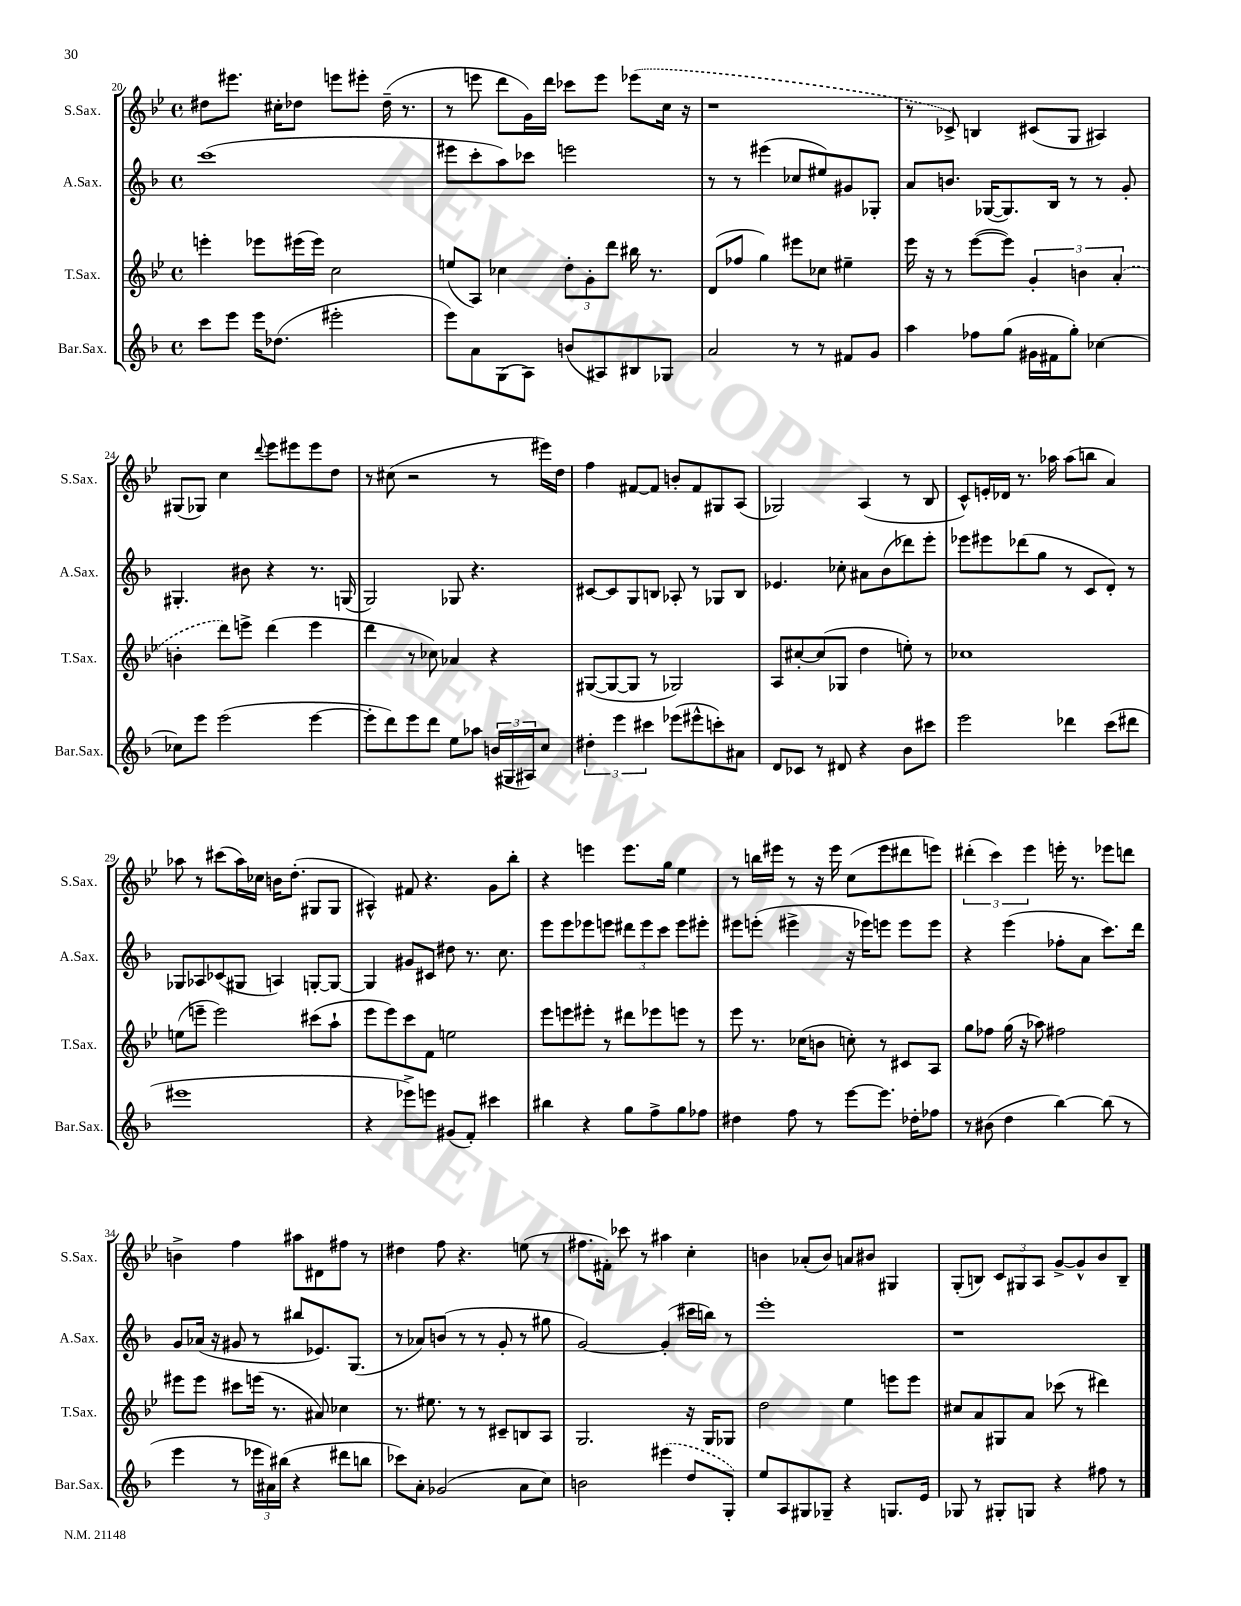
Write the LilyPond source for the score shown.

<<
\new StaffGroup <<
\new Staff = "s0" \with { instrumentName = "S.Sax." shortInstrumentName = "S.Sax." } {
    \clef treble \key bes \major \defaultTimeSignature \time 4/4
    dis''8 eis'''8. cis''16-. des''8 e'''8 eis'''8-. des''16--( r8. |
    r8 e'''8 d'''8 g'16) d'''16 ces'''8 e'''8 \once \slurDashed ees'''8( c''16 r16 |
    r1 |
    r8 ces'8->) b4 cis'8( g8 ais4) |
    gis8( ges8) c''4 \appoggiatura { d'''8 } ees'''8 eis'''8 eis'''8 d''8 |
    r8 cis''8( r2 r8 eis'''16) d''16 |
    f''4 fis'8~ fis'8 b'8-. fis'8 gis8 a8( |
    ges2) a4( r8 bes8 |
    c'8-^) e'16-. des'16 r8. aes''16 aes''8( b''8 a'4) |
    aes''8 r8 cis'''8( aes''16) ces''16 b'16 d''8.-.( gis8 gis8 |
    ais4-^) fis'8 r4. g'8 bes''8-. |
    r4 e'''4 e'''8. g''16 ees''4 |
    r8 b''16 eis'''16 r8 r16 eis'''16 c''8( eis'''8 dis'''8 e'''8) |
    \tuplet 3/2 { dis'''4-.( c'''4) ees'''4 } e'''16-. r8. ees'''8 d'''8 |
    b'4-> f''4 ais''8 dis'8 fis''8 r8 |
    dis''4 f''8 r4. e''8( r8 |
    fis''8. fis'16-.) ces'''8 r8 ais''4 c''4-. |
    b'4 aes'8-.( b'8) a'8 bis'8 gis4 |
    g8-.( b8) \tuplet 3/2 { c'8 gis8 a8 } g'8~-> g'8-^ bes'8 b8-- \bar "|." |
}
\new Staff = "s1" \with { instrumentName = "A.Sax." shortInstrumentName = "A.Sax." } {
    \clef treble \key f \major \defaultTimeSignature \time 4/4
    c'''1( |
    eis'''8 c'''8-. a''8) ces'''8 e'''2 |
    r8 r8 eis'''4( ces''8 eis''8) gis'8 ges8-. |
    a'8 b'8. ges16~( ges8.) bes16 r8 r8 g'8-. |
    gis4.-. bis'8 r4 r8. g16( |
    g2) ges8 r4. |
    cis'8~ cis'8 g8 b8 aes8-. r8 ges8 b8 |
    ees'4. ces''8-. ais'8 bes'8( des'''8) e'''8-. |
    ees'''8 eis'''8 des'''8( g''8 r8 c'8 d'8-.) r8 |
    ges8 aes8 ces'8( gis8 a4) g8~-. g8~ |
    g4 gis'8 cis'8 dis''8 r8. c''8. |
    e'''8 e'''8 ees'''8 e'''8 \tuplet 3/2 { dis'''8 e'''8 c'''8 } e'''8 eis'''8-. |
    eis'''8 e'''8-.( eis'''4-> r16 ees'''16) e'''8 e'''8 e'''8 |
    r4 e'''4( fes''8-. a'8 c'''8.) d'''16 |
    g'8 aes'16( r16 gis'8 r8 bis''8 ees'8.) g8.( |
    r8 aes'8) b'8( r8 r8 g'8-. r8 gis''8 |
    g'2~) g'4-.( cis'''16 b''16) r8 |
    e'''1-. |
    r1 \bar "|." |
}
\new Staff = "s2" \with { instrumentName = "T.Sax." shortInstrumentName = "T.Sax." } {
    \clef treble \key bes \major \defaultTimeSignature \time 4/4
    e'''4-. ees'''8 eis'''16( eis'''16) c''2 |
    e''8( a8) ces''4 \tuplet 3/2 { d''8-. g'8-. d'''8 } bis''16 r8. |
    d'8( fes''8 g''4) eis'''8 ces''8 eis''4-- |
    ees'''16 r16 r8 ees'''8~( ees'''8) \tuplet 3/2 { g'4-. b'4 \once \slurDashed a'4-.( } |
    b'4-. d'''8) e'''8-> d'''4( e'''4 |
    d'''4 r8 ces''8) aes'4 r4 |
    gis8~( gis8~ gis8 r8 ges2) |
    a8 cis''8~-. cis''8( ges8 d''4 e''8-.) r8 |
    ces''1 |
    e''8( e'''8-- e'''2) cis'''8( a''8-! |
    ees'''8 ees'''8) c'''8 f'8 e''2 |
    ees'''8 e'''8 eis'''8-. r8 dis'''8 ees'''8 e'''8 r8 |
    ees'''8 r8. ces''16( b'8 c''8-.) r8 cis'8 a8 |
    g''8 fes''8 g''16( r16 aes''8) fis''2 |
    eis'''8 eis'''8 cis'''8 e'''16( r8. ais'8) ces''4 |
    r8. eis''8. r8 r8 cis'8-- b8 a8 |
    g2. r16 g16 ges8 |
    d''2 ees''4 e'''8 e'''8 |
    cis''8 a'8 gis8 a'8 ces'''8( r8 dis'''4) \bar "|." |
}
\new Staff = "s3" \with { instrumentName = "Bar.Sax." shortInstrumentName = "Bar.Sax." } {
    \clef treble \key f \major \defaultTimeSignature \time 4/4
    c'''8 e'''8 e'''16 des''8.( eis'''2-. |
    e'''8) a'8 g8( a8) b'8( ais8) bis8 ges8 |
    a'2 r8 r8 fis'8 g'8 |
    a''4 fes''8 g''8( gis'16 fis'16 g''8-.) ces''4~ |
    ces''8 e'''8 e'''2( e'''4~ |
    e'''8-. d'''8) e'''8 d'''8 e''8 aes''8 \tuplet 3/2 { b'16( gis16 ais16) } c''8 |
    \tuplet 3/2 { dis''4-. e'''4 cis'''4 } ees'''8( eis'''8-^ c'''8-.) ais'8 |
    d'8 ces'8 r8 dis'8 r4 bes'8 cis'''8 |
    e'''2 des'''4 c'''8( dis'''8 |
    eis'''1 |
    r4 ees'''8->) e'''8 gis'8( f'8-.) cis'''4 |
    bis''4 r4 g''8 f''8-> g''8 fes''8 |
    dis''4 f''8 r8 e'''8~ e'''8. des''16-. fes''8 |
    r8 bis'8( d''4 bes''4~) bes''8( r8 |
    e'''4 r8 \tuplet 3/2 { ees'''16 ais'16) bis''16( } r4 dis'''8 b''8 |
    ces'''8) a'8-. ges'2( a'8 c''8) |
    b'2 \once \slurDashed eis'''4( d''8 g8-.) |
    e''8 a8 gis8 ges8-- r4 g8. e'16 |
    ges8 r8 gis8-. g8 r4 fis''8 r8 \bar "|." |
}
>>
>>
\layout { \context { \Score currentBarNumber = #20 } }
